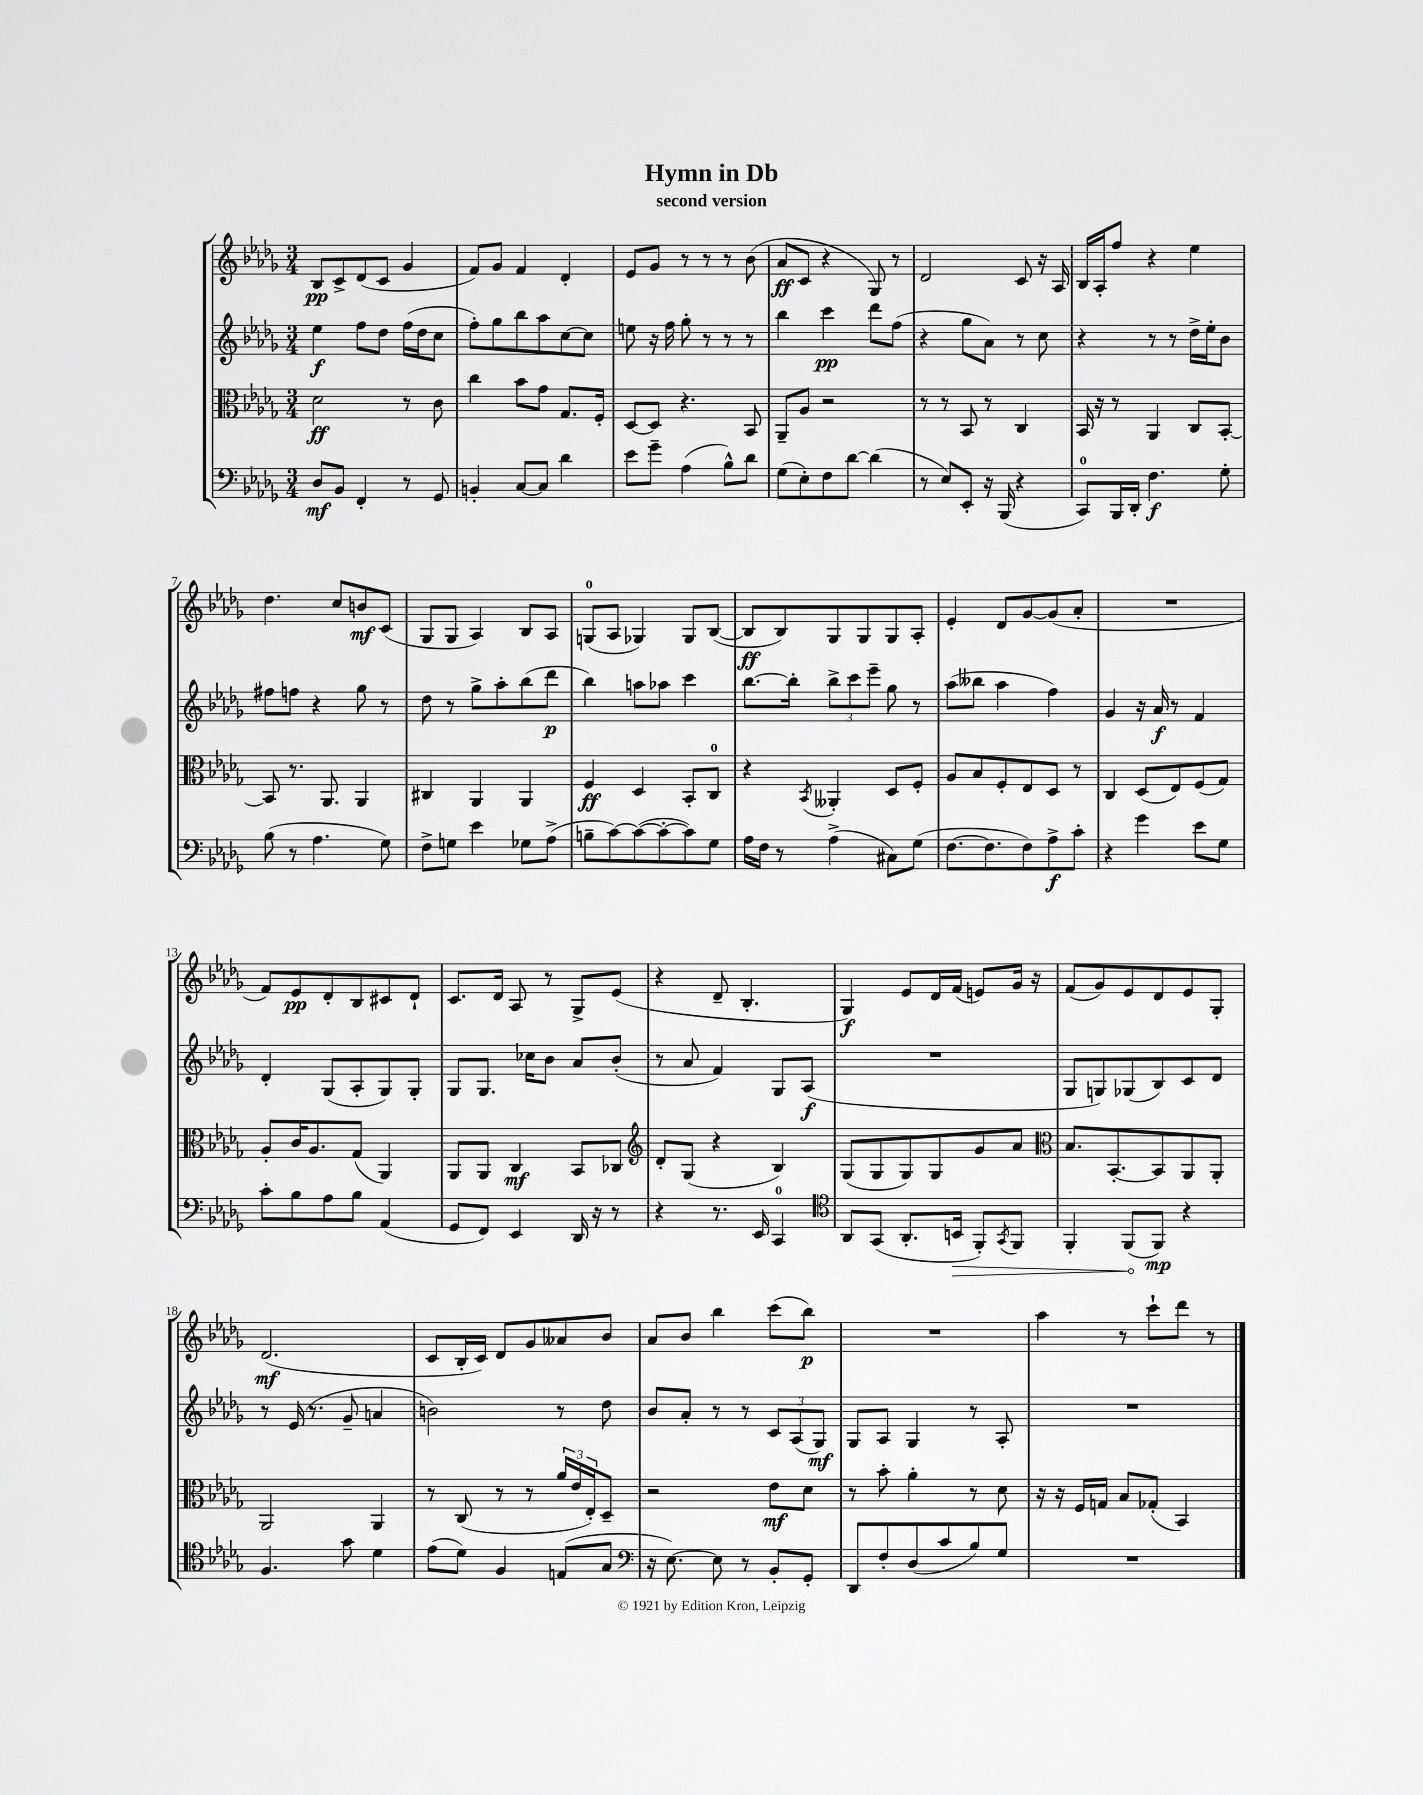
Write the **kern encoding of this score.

**kern	**kern	**kern	**kern
*staff4	*staff3	*staff2	*staff1
*clefF4	*clefC3	*clefG2	*clefG2
*k[b-e-a-d-g-]	*k[b-e-a-d-g-]	*k[b-e-a-d-g-]	*k[b-e-a-d-g-]
*M3/4	*M3/4	*M3/4	*M3/4
8D-/L	2d-\	4ee-\	8B-/L
8BB-/J	.	.	8c^/
4FF'/	.	8ff\L	(8d-/
.	.	8dd-\J	8c/J
8r	8r	(16ff\LL	4g-/
.	.	16dd-\J	.
8GG-/	8c\	8cc\J	.
=	=	=	=
4BB'/	4cc\	8ff'\L)	8f/L)
.	.	8gg-\	8g-/J
[8C/L	8b-\L	8bb-\	4f/
8C/]J	8g-\J	8aa-\	.
4d-\	8.G-/L	[8cc\	4d-'/
.	.	8cc\]J	.
.	16F'/Jk	.	.
=	=	=	=
8e-\L	[8D-/L	8ee\	8e-/L
8g-~\J	8D-/]J	16r	8g-/J
.	.	16ff\	.
(4A-\	4.r	8gg-'\	8r
.	.	8r	8r
8B-^^\L)	.	8r	8r
8d-\J	8BB-/	8r	(8b-\
=	=	=	=
(8G-\L	8AA-~/L	4bb-\	8a-/L
8E-'\)	8A-/J	.	8c/J
8F\	2r	4ccc\	4r
[8d-\J	.	.	.
(4d-\]	.	8ddd-\L	8G-/)
.	.	(8ff\J	8r
=	=	=	=
8r	8r	4r	2d-/
8E-/L)	8r	.	.
8EE-'/J	8BB-/	8gg-\L	.
16r	8r	8a-\J)	.
(16BBB-/	.	.	.
4r	4C/	8r	8c/
.	.	8cc\	16r
.	.	.	16A-/
=	=	=	=
8CC/L)	16BB-/	4r	16B-/LL
.	16r	.	16A-'/J
16BBB-/L	8r	.	8ff/J
16DD-'/JJ	.	.	.
4.F\	4AA-/	8r	4r
.	.	8r	.
.	8C/L	16dd-^\LL	4ee-\
.	.	16ee-'\J	.
8G-'\	[8BB-'/J	8b-\J	.
=	=	=	=
(8B-\	8BB-/]	8ff#\L	4.dd-\
8r	8.r	8ff\J	.
4.A-\	.	4r	.
.	8.AA-/	.	.
.	.	.	8cc/L
.	4AA-/	8gg-\	8b/
8G-\)	.	8r	(8c/J
=	=	=	=
8F^\L	4C#/	8dd-\	8G-/L
8G\J	.	8r	8G-/J
4e-\	4AA-/	8gg-^\L	4A-/)
.	.	8aa-'\	.
8G-\L	4AA-/	(8bb-\	8B-/L
(8A-^\J	.	8ddd-\J	8A-/J
=	=	=	=
8B~\L	4F/	4bb-\)	(8G/L
[8c\)	.	.	8A-/J
(8c\_	4D-/	8aa\L	4G-/)
8c'\_	.	8aa-\J	.
8c\])	8BB-'/L	4ccc\	8G-/L
8G-\J	8C/J	.	([8B-/J
=	=	=	=
16A-\LL	4r	[8.bb-\L	8B-/]L
16F\JJ	.	.	.
8r	.	.	8B-/)
.	.	16bb-'\]Jk	.
.	8qBB-/	.	.
(4A-^\	4AA--'/	12bb-^\L	8G-/
.	.	12ccc\	.
.	.	.	8G-/
.	.	12eee-~\J	.
8C#\L)	8D-/L	8gg-\	8G-/
(8G-\J	8F'/J	8r	8A-'/J
=	=	=	=
[8.F\L	8A-/L	(8aa-\L	4e-'/
.	8B-/	8bb--\J	.
8.F\]	.	.	.
.	8F'/	4aa-\	8d-/L
8F\)	8E-/	.	[8g-/
8A-^\	8D-/J	4ff\)	(8g-/]
8c'\J	8r	.	8a-'/J
=	=	=	=
4r	4C/	4g-/	2.r
4g-\	(8D-/L	16r	.
.	.	16a-/	.
.	8E-/)	8r	.
8e-\L	(8F/	4f/	.
8G-\J	8G-/J)	.	.
=	=	=	=
8c'\L	8A-'/L	4d-'/	8f/L)
8B-\	16c/K	.	8e-/
.	8.A-/	.	.
8A-\	.	(8G-/L	8d-'/
8B-\J	(8G-/J	8A-'/	8B-/
(4AA-/	4AA-/)	8G-/)	8c#/
.	.	8G-'/J	8d-`/J
=	=	=	=
8GG-/L	8AA-/L	8G-/L	8.c/L
8FF/J)	8AA-/J	8.G-/J	.
.	.	.	16d-/Jk
4EE-/	4C/	.	8A-/
.	.	16cc-\LK	.
.	.	8b-\J	8r
16DD-/	8BB-/L	8a-/L	8G-^/L
16r	.	.	.
8r	8C-/J	(8b-'/J	(8e-/J
=	=	=	=
*	*clefG2	*	*
4r	8d-'/L	8r	4r
.	(8G-/J	8a-/	.
8.r	4r	4f/)	8d-~/
.	.	.	4.B-'/
16EE-/	.	.	.
4CC/	4B-/)	8G-/L	.
.	.	(8A-/J	.
=	=	=	=
*clefC4	*	*	*
8AA-/L	(8G-/L	2.r	4G-/)
(8GG-/J	8G-/	.	.
8.AA-'/L	8G-/)	.	8e-/L
.	8G-/	.	16d-/L
16BB/Jk	.	.	(16f/JJ
8FF'/L)	8g-/	.	8e/L)
8qGG-/	.	.	.
8FF/J	8a-/J	.	16g-/Jk
.	.	.	16r
=	=	=	=
*	*clefC3	*	*
4FF'/	8.B-/L	8G-/L	(8f/L
.	.	8G/)	8g-/)
.	[8.BB-'/	.	.
(8FF/L	.	(8G-/	8e-/
8FF/J)	8BB-/]	8B-/)	8d-/
4r	8AA-/	8c/	8e-/
.	8AA-'/J	8d-/J	8G-'/J
=	=	=	=
4.F/	2AA-/	8r	(2.d-/
.	.	(16e-/	.
.	.	8.r	.
8g-\	.	8g-~/	.
4d-\	4AA-/	4a/	.
=	=	=	=
(8e-\L	8r	2b\)	8c/L
8d-\J)	(8C/	.	16B-'/L
.	.	.	16c/JJ)
4F/	8r	.	8d-/L
.	8r	.	8g-/
(8E/L	24a-/LL	8r	8a--/
.	24e-/	.	.
.	24E-'/J)	.	.
8G-/J	8D-~/J	8dd-\	8b-/J
=	=	=	=
*clefF4	*	*	*
16r	2r	8b-/L	8a-/L
[8.E-\)	.	.	.
.	.	8a-'/J	8b-/J
8E-\]	.	8r	4bb-\
8r	.	8r	.
8BB-'/L	8e-\L	12c/L	(8ccc\L
.	.	(12A-/	.
8GG-'/J	8d-\J	.	8bb-\J)
.	.	12G-/J)	.
=	=	=	=
8DD-/L	8r	8G-/L	2.r
8F'/	8b-'\	8A-/J	.
(8D-/	4a-'\	4G-/	.
8c/	.	.	.
8B-/)	8r	8r	.
8G-/J	8d-\	8A-'/	.
=	=	=	=
2.r	16r	2.r	4aa-\
.	16r	.	.
.	16F/LL	.	.
.	16G/JJ	.	.
.	8B-/L	.	8r
.	(8G-'/J	.	8ccc`\L
.	4BB-/)	.	8ddd-\J
.	.	.	8r
==	==	==	==
*-	*-	*-	*-
